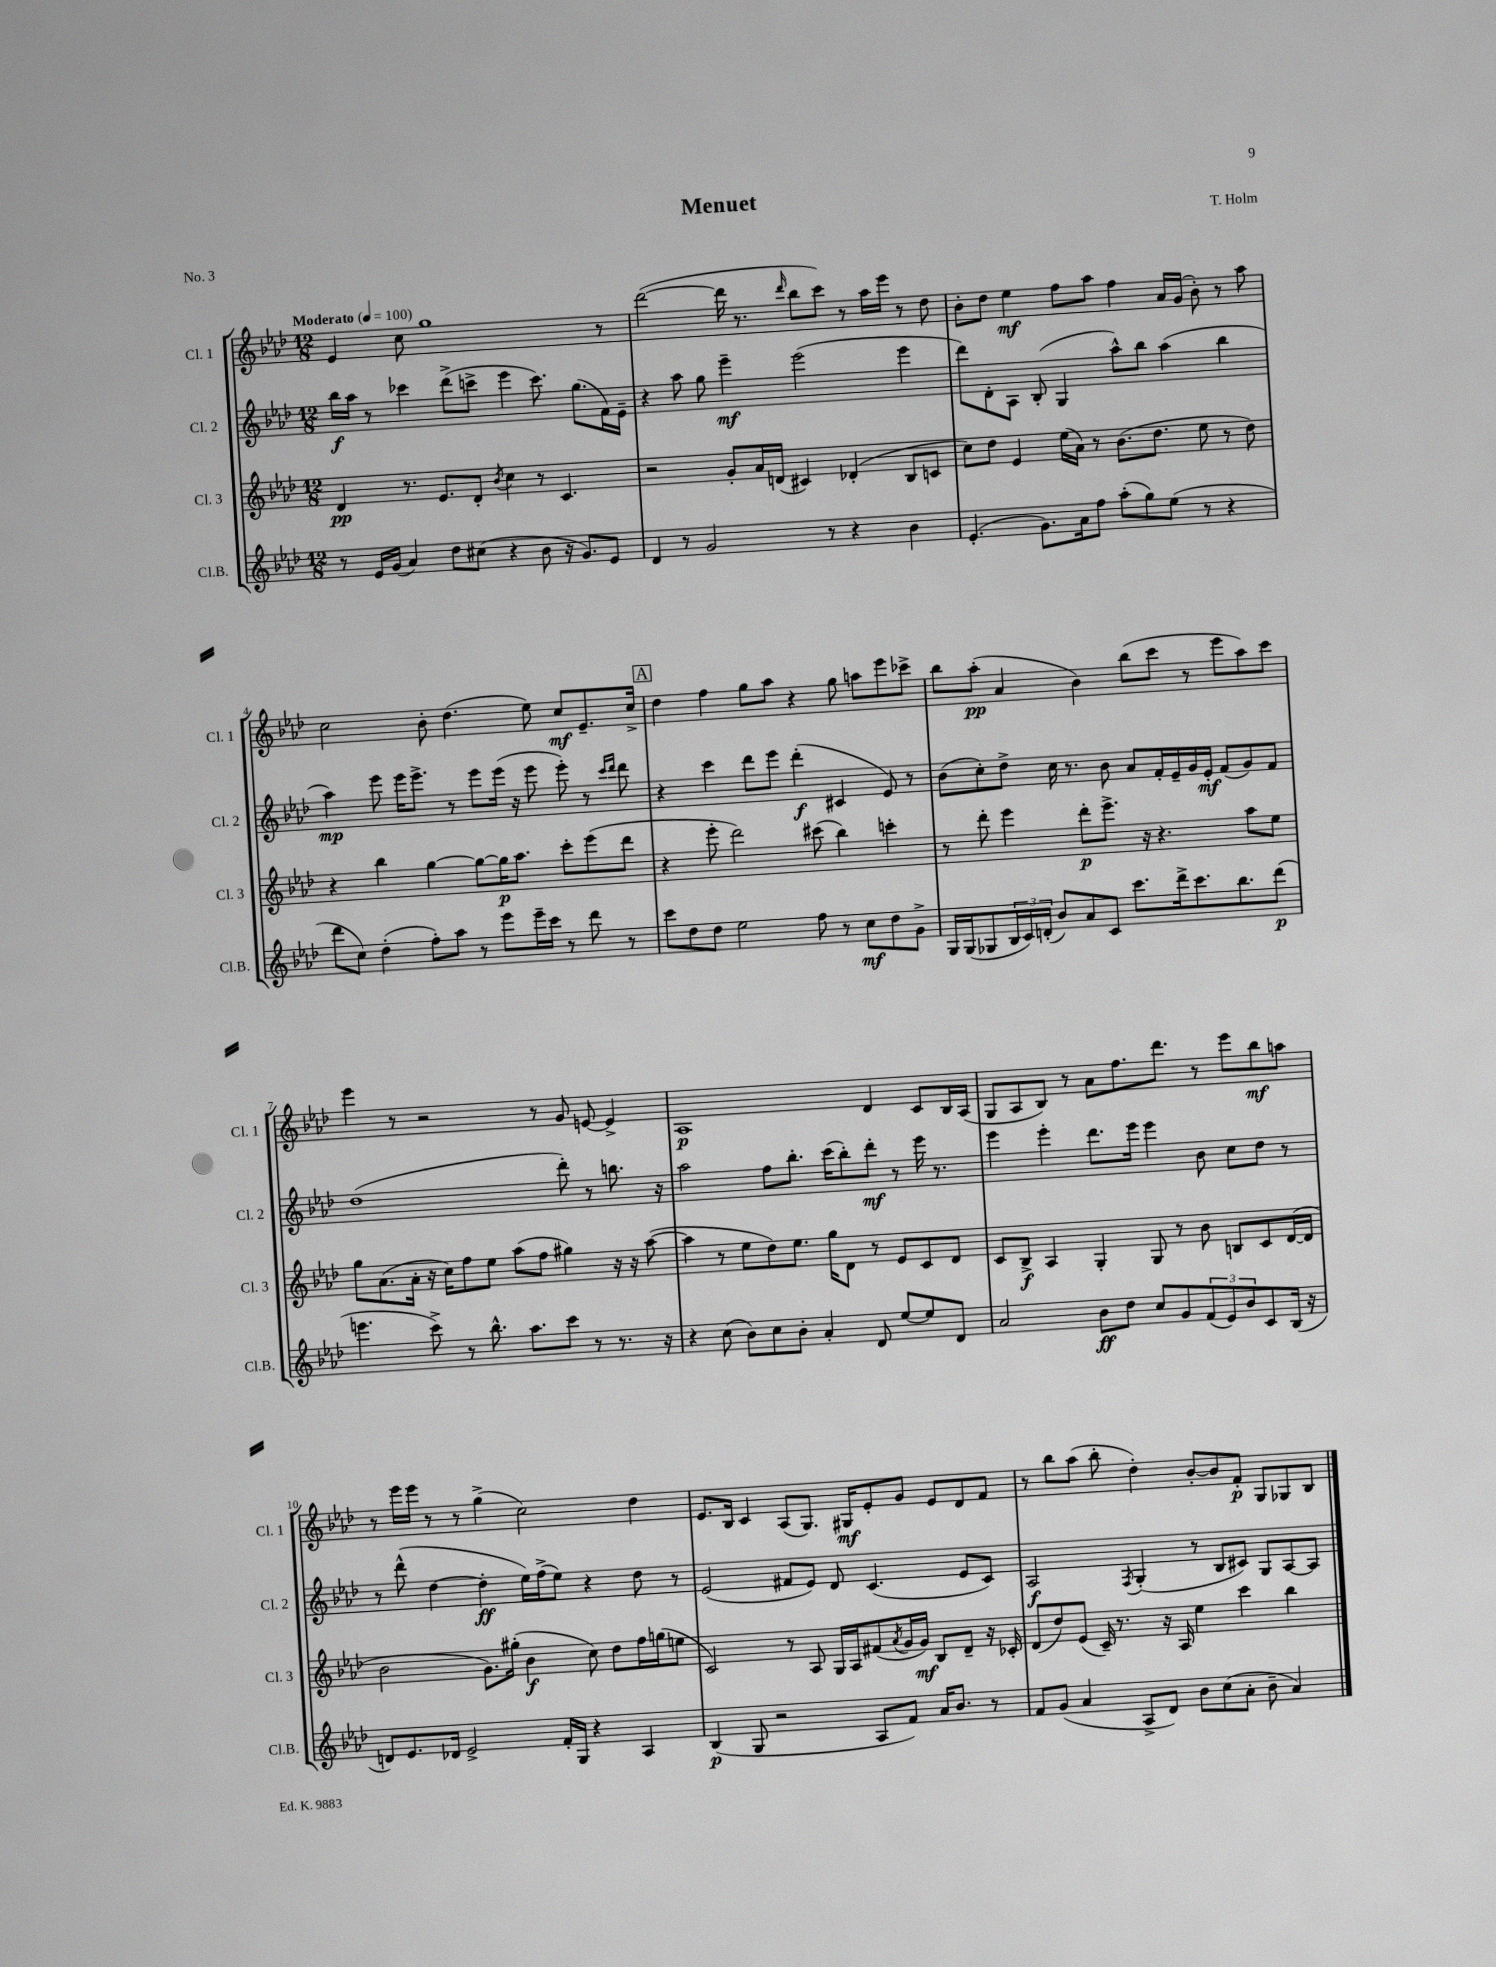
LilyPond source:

\header { title = "Menuet" composer = "T. Holm" piece = "No. 3" }
<<
\new StaffGroup <<
\new Staff = "s0" \with { instrumentName = "Cl. 1" shortInstrumentName = "Cl. 1" } {
    \clef treble \key aes \major \numericTimeSignature \time 12/8 \tempo "Moderato" 4 = 100
    ees'4 c''8 g''1 r8 |
    des'''2~( des'''16 r8. \grace { des'''16 } bes''8 c'''8) r8 aes''16 ees'''16 r8 des''8 |
    bes'8-. des''8 ees''4\mf f''8 aes''8 f''4 aes'16 g'16( bes'8-.) r8 aes''8 |
    c''2 bes'8-. des''4.( ees''8) c''8\mf ees'8.-- c''16-> |
    \mark \markup { \box "A" } des''4 f''4 g''8 aes''8 r4 g''8 a''8 ees'''8 ces'''8-> |
    bes''8 aes''8-.\pp( aes'4 bes'4) bes''8( c'''8 r8 ees'''8 aes''8) c'''8 |
    ees'''4 r8 r2 r8 g'8 e'8~ e'4-> |
    aes1\p des'4 c'8 bes16 aes16( |
    g8 aes8 bes8) r8 aes'8 f''8. des'''8. r8 ees'''8 bes''8\mf a''8 |
    r8 ees'''16 ees'''16 r8 r8 g''4->( c''2) des''4 |
    ees'8. bes16 c'4 aes8( g8.) gis16\mf ees'8-. g'8 ees'8 des'8 f'8 |
    r8 bes''8 aes''8( bes''8-. des''4-.) bes'8~-. bes'8 f'8-.\p g8 ges8 bes8 \bar "|." |
}
\new Staff = "s1" \with { instrumentName = "Cl. 2" shortInstrumentName = "Cl. 2" } {
    \clef treble \key aes \major \numericTimeSignature \time 12/8
    bes''16\f aes''16 r8 ces'''4 des'''8->( c'''8-> ees'''4 c'''8.) g''8.( f'16) ees'16-- |
    r4 aes''8 g''8 ees'''4--\mf ees'''2( ees'''4 |
    des'''8) des'8-. aes8 bes8-.( g4 aes''8-^) bes''8 aes''4( bes''4 |
    aes''4\mp) ees'''8 ees'''16 ees'''8.-> r8 ees'''8 ees'''16( r16 ees'''8 ees'''8-.) r8 \grace { c'''16 des'''16 } des'''8 |
    \mark \markup { \box "A" } r4 c'''4 des'''8 ees'''8 des'''4-.\f( cis'4 ees'8) r8 |
    bes'8( c''8-.) des''8-> c''16 r8. bes'8 aes'8 f'16-. ees'16-- g'16 ees'16-.\mf f'8( g'8) f'8 |
    des''1( des'''8-.) r8 b''8. r16 |
    aes''2 f''8 bes''8.-. c'''16( bes''8-.) des'''8-.\mf r8 ees'''16 r8. |
    ees'''4 ees'''4-. des'''8. ees'''16 ees'''4 bes'8 c''8 des''8 r8 |
    r8 des'''8-^( des''4~ des''4-.\ff ees''16) f''16->( ees''8) r4 des''8 r8 |
    ees'2( fis'8 ees'8) des'8 c'4.( ees'8 c'8) |
    aes2\f \acciaccatura { f8 } g4-.( r8 bes8 cis'8) g8 aes8~ aes8 \bar "|." |
}
\new Staff = "s2" \with { instrumentName = "Cl. 3" shortInstrumentName = "Cl. 3" } {
    \clef treble \key aes \major \numericTimeSignature \time 12/8
    des'4\pp r8. ees'8. des'8-. \acciaccatura { bes'8 } c''4 r8 c'4. |
    r2 g'8-. aes'16 d'16( cis'4) des'4-.( bes8 c'8 |
    c''8) des''8 ees'4 ees''16( aes'16) r8 bes'8.( des''8. ees''8 r8 des''8) |
    r4 bes''4 g''4~ g''8~ g''16\p aes''8. c'''8-. ees'''8( des'''8 |
    \mark \markup { \box "A" } r4 ees'''8-. des'''2) cis'''8( bes''4) c'''4-. |
    r8 des'''8-. ees'''4 des'''8-.\p ees'''8.-> r16 r4. aes''8 ees''8 |
    g''8 aes'8.( aes'16-. r16 c''16) f''8 ees''8 aes''8( f''8 gis''4) r16 r16 aes''8~( |
    aes''4 r8 ees''8 des''8) ees''8. g''16 des'8 r8 ees'8 c'8 des'8 |
    c'8 bes8->\f aes4 g4-. g8 r8 bes'8 b8 c'8 des'16~( des'16 |
    bes'2 g'8.) gis''16-.( bes'4\f c''8) des''8 f''16 g''16( e''8 |
    c'2) r8 aes8 g16 aes16 fis'8( \acciaccatura { aes'8 } g'16 g'16\mf) bes8 des'8-- r16 ces'16-. |
    des'8( des''8) ees'8( c'16--) r8. r16 aes16 ees''4 c'''4 bes''4 \bar "|." |
}
\new Staff = "s3" \with { instrumentName = "Cl.B." shortInstrumentName = "Cl.B." } {
    \clef treble \key aes \major \numericTimeSignature \time 12/8
    r8 ees'16 g'16( aes'4) des''8 cis''8( r4 bes'8 r16 g'8.) ees'8 |
    des'4 r8 g'2 r8 r4 bes'4 |
    ees'4.-.( g'8.) aes'16 f''8 aes''8-.( g''8) ees''8( r8 r4 |
    des'''8 c''8) des''4-.( f''8-.) aes''8 r8 ees'''8 ees'''16-- c'''16 r8 des'''8 r8 |
    \mark \markup { \box "A" } c'''8 des''8 des''8 ees''2 f''8 r8 c''8\mf des''8 g'8-> |
    g16 g16( ges8 \tuplet 3/2 { bes16 c'16) d'16-.( } bes'8) aes'8 c'8 c'''8. des'''16-> c'''8. bes''8. des'''8\p( |
    e'''4. c'''8->) r8 bes''8.-^ aes''8. c'''8 r8 r8. r16 |
    r4 c''8( bes'8) c''8 bes'8-. aes'4-. des'8 ees''8~ ees''8 des'8 |
    aes'2 bes'8\ff des''8 c''8 g'8 \tuplet 3/2 { f'8( ees'8) bes'8 } c'8 bes16( r16 |
    d'8) ees'8. des'16 ees'2-> f'16-. g16 r4 aes4 |
    bes4\p( g8 r2 aes8 f'8) aes'16 bes'8. r8 |
    f'8 g'8( aes'4 aes8-> des'8) bes'8 c''8( aes'8-. bes'8-- aes'4) \bar "|." |
}
>>
>>
